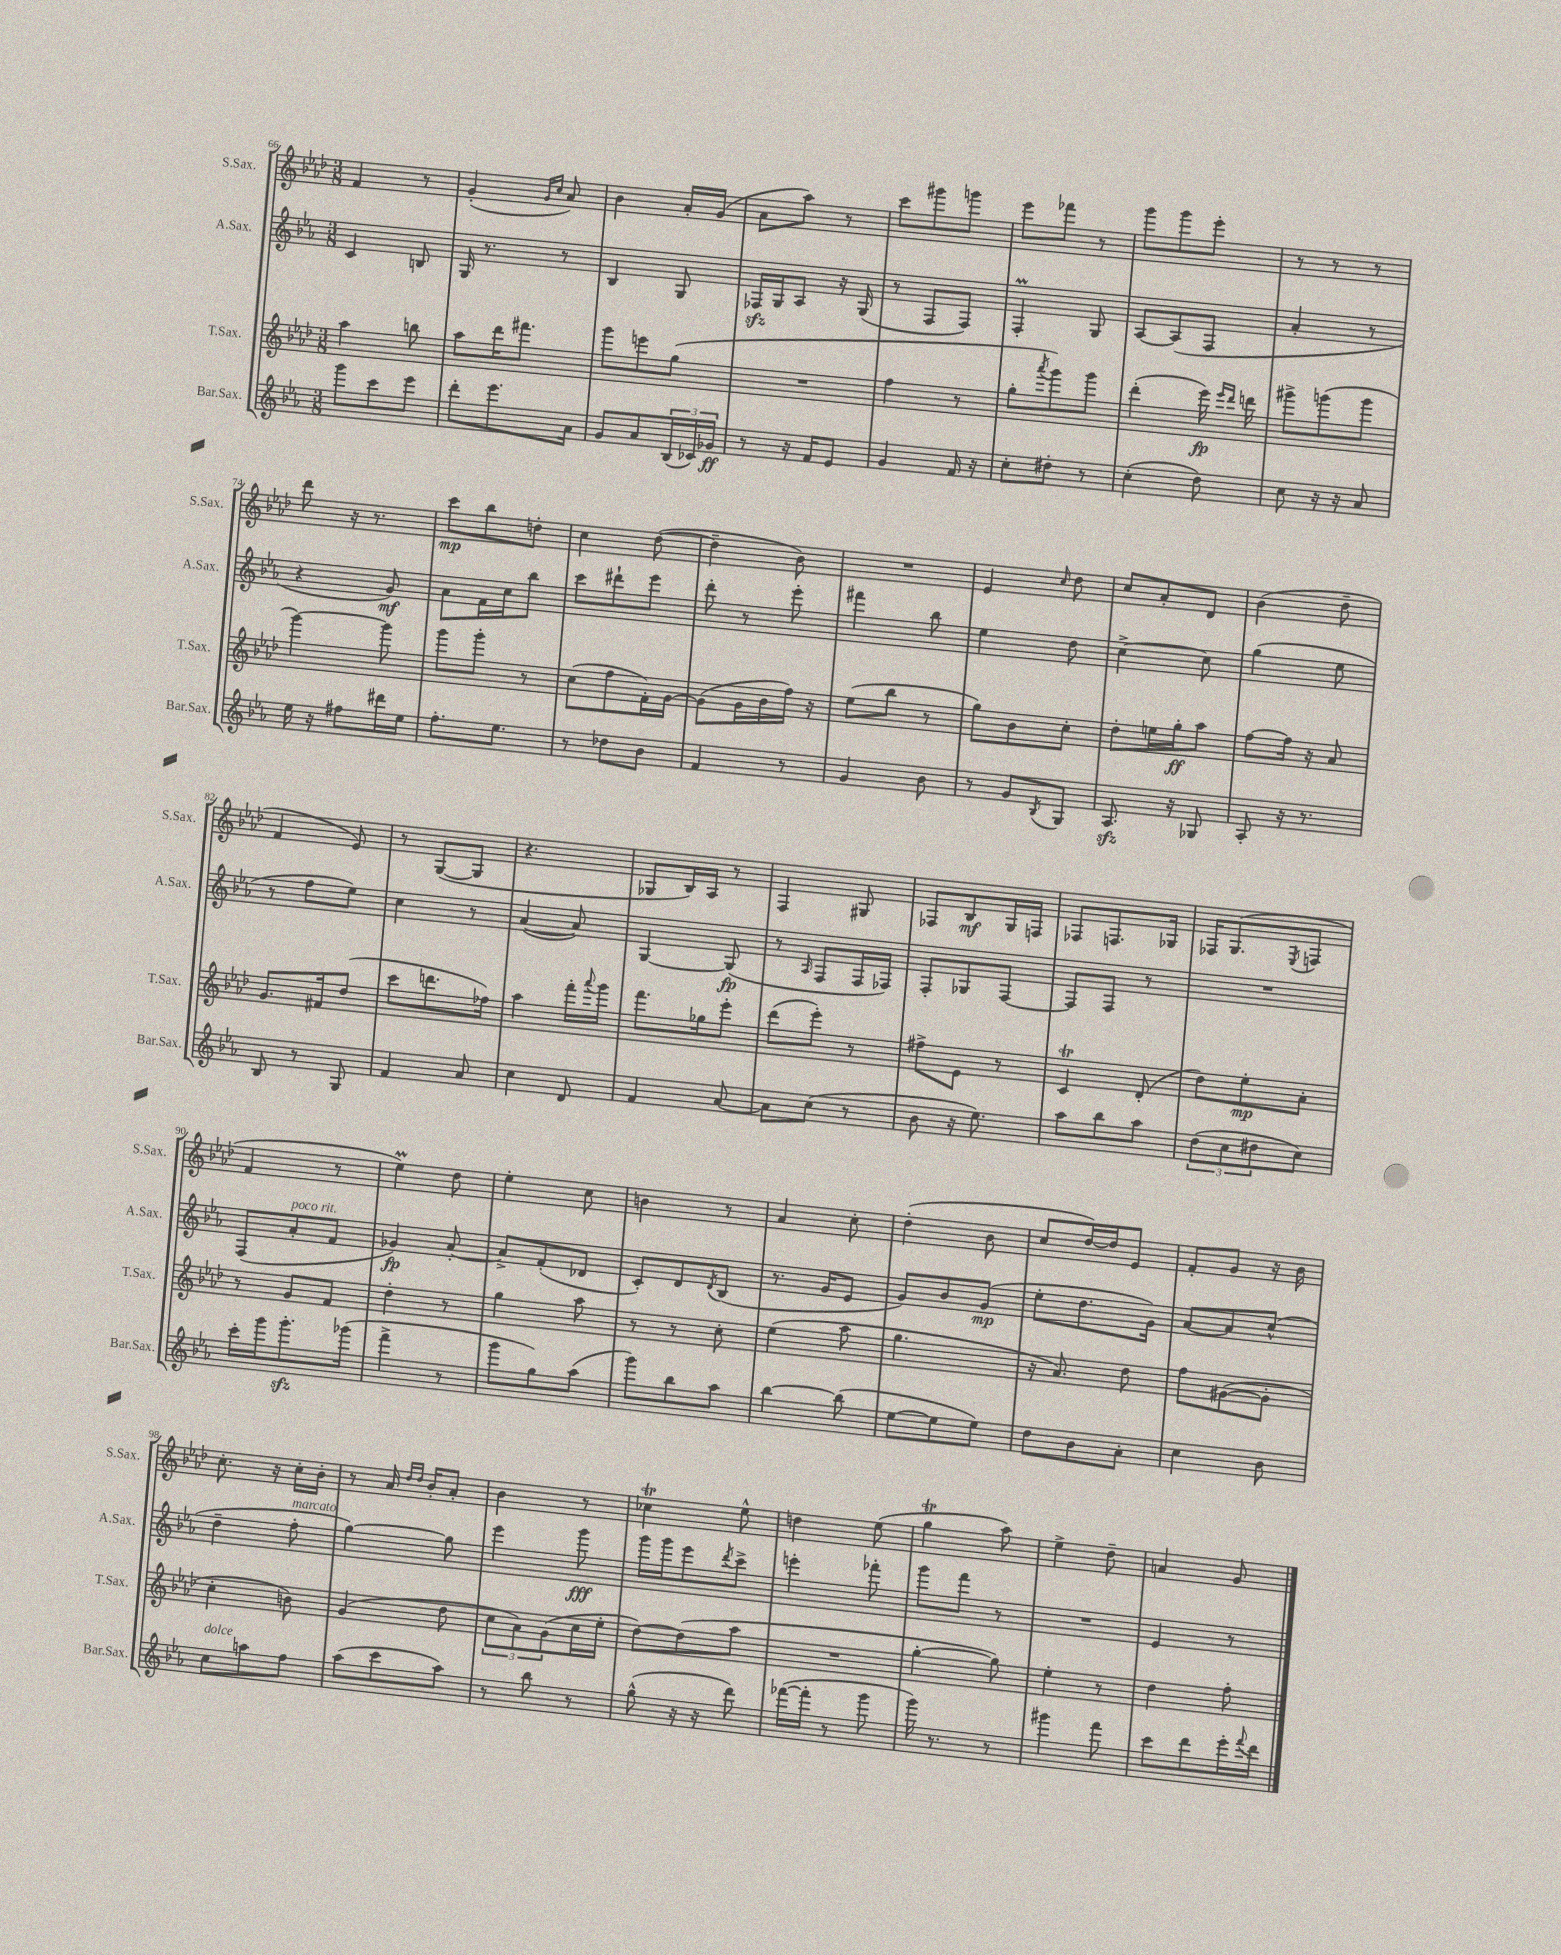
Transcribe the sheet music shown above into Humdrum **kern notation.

**kern	**kern	**kern	**kern
*staff4	*staff3	*staff2	*staff1
*clefG2	*clefG2	*clefG2	*clefG2
*k[b-e-a-]	*k[b-e-a-d-]	*k[b-e-a-]	*k[b-e-a-d-]
*M3/8	*M3/8	*M3/8	*M3/8
8ggg	4aa-	4c	4f
8ccc	.	.	.
8eee-	8bb	8B	8r
=	=	=	=
8ddd'	8aa-	16G	(4g'
.	.	8.r	.
8.eee-	16ddd-	.	.
.	8.fff#	.	.
.	.	.	16qqg
.	.	.	16qqcc
.	.	8r	8a-)
16a-	.	.	.
=	=	=	=
8g	8ggg	4B-	4b-
8a-	8eee	.	.
(24B-	(8gg	8G	16a-'
24c-)	.	.	.
.	.	.	(16g
24g-	.	.	.
=	=	=	=
8r	4.r	16F-	8a-
.	.	16G	.
16r	.	8A-	8aa-)
16f	.	.	.
8e-	.	16r	8r
.	.	(16G	.
=	=	=	=
4g	4ff	8r	8ccc
.	.	8F	8ggg#
16f	8r	8F)	8ggg
16r	.	.	.
=	=	=	=
8cc'	8gg'	4F'	8eee-
.	8qaaa-	.	.
8dd#'	8ggg)	.	8fff-
8r	8ggg	8G	8r
=	=	=	=
(4cc'	(4ddd-'	[8A-	8ggg
.	.	(8A-]	8ggg
8dd)	16eee-)	8F	8eee-'
.	16qqeee-	.	.
.	16qqddd-	.	.
.	16ddd	.	.
=	=	=	=
8cc	8ggg#^	4a-'	8r
16r	(8ggg	.	8r
16r	.	.	.
8a-	8ggg	8r	8r
=	=	=	=
16ee-	[4ggg)	4r	8ddd-
16r	.	.	.
8ff#	.	.	16r
.	.	.	8.r
16ddd#	8ggg]	8g)	.
16ee-	.	.	.
=	=	=	=
8.ff'	8ggg	8a-	8ccc
.	8ggg'	16f	8bb-
8.ee-	.	16cc	.
.	8r	8bb-	8dd'
=	=	=	=
8r	(8cc	8ccc	4cc
8dd-	8ff	8ddd#`	.
8b-	16f')	8eee-	([8dd-
.	[16g	.	.
=	=	=	=
4f	(8g]	8ddd'	4dd-~]
.	16g	8r	.
.	16b-	.	.
8r	16ff)	8eee-'	8b-)
.	16r	.	.
=	=	=	=
4g	(8ee-	4fff#	4.r
.	8bb-	.	.
8b-	8r	8bb-	.
=	=	=	=
8r	8gg)	4ee-	4e-
8g	8b-	.	.
8qB-	.	.	16qqcc
8G	8cc'	8dd	8dd-
=	=	=	=
8.A-	8dd-'	[4cc^	8cc
.	16ee	.	8a-'
16r	16gg'	.	.
8G-	8aa-	8cc]	8d-
=	=	=	=
8A-'	[8ff	(4gg	(4b-
16r	16ff]	.	.
8.r	16r	.	.
.	8a-	8ee-	8dd-~
=	=	=	=
8B-	8.g	8r	4f
8r	.	8ff	.
.	16f#	.	.
8G	(8dd-	8ee-)	8e-)
=	=	=	=
4f	8ccc	4cc	8r
.	8.ddd	.	([8G
8a-	.	8r	8G]
.	16ff-)	.	.
=	=	=	=
4cc	4aa-	([4a-	4.r
8d	16fff'	8a-])	.
.	8qqaaa-	.	.
.	16ggg	.	.
=	=	=	=
4f	8.fff	[4G	8G-
.	.	.	16B-)
.	16gg-	.	16A-
[8a-	8eee-'	(8G]	8r
=	=	=	=
8a-]	(8ddd-	8r	4F
.	.	16qqA-	.
(8cc	8eee-')	8F	.
8r	8r	16F	8G#
.	.	16F-)	.
=	=	=	=
8b-	8ff#^	8F'	8F-
16r	8e-	8G-	8B-
8.ee-)	.	.	.
.	8r	[8F	16G
.	.	.	16F
=	=	=	=
8aa-	4c	8F]	8F-
8bb-	.	8F	8.F
8aa-	(8d-'	8r	.
.	.	.	16G-
=	=	=	=
(12dd	8dd-)	4.r	16F-
.	.	.	(8.G
12cc	.	.	.
.	8ee-'	.	.
12dd#	.	.	.
.	.	.	8qE-
8cc)	8a-'	.	8F
=	=	=	=
16ccc'	8r	(8F	4f
16ggg	.	.	.
8.ggg'	8g	8a-'	.
.	8f	8f	8r
(16ggg-	.	.	.
=	=	=	=
4fff^	4dd-'	4g-)	4ee-)
8r	8r	[8a-'	8dd-
=	=	=	=
8ggg	4gg	8a-^]	4ee-'
8gg)	.	(8f'	.
(8aa-	8aa-	8d-	8cc
=	=	=	=
8ggg)	8r	8c')	4b
8bb-	8r	8d	.
.	.	8qd	.
8aa-	8cc'	(8B-	8r
=	=	=	=
[4bb-	(4ee-	8.r	4a-
.	.	16g	.
(8bb-]	8aa-	8e-	8cc'
=	=	=	=
[8ee-	4.gg	8g)	(4dd-'
8ee-]	.	8b-	.
8ee-)	.	(8g	8b-
=	=	=	=
8dd	16r	8ee-'	8cc
.	8.a-)	.	.
8b-	.	8.dd	[16dd-)
.	.	.	16dd-]
8a-'	8dd-	.	8e-
.	.	16g)	.
=	=	=	=
4cc	8ff	[8a-	8f'
.	([8g#	8a-]	8g
8b-	8g#']	(8cc^^	16r
.	.	.	16b-
=	=	=	=
8cc	4cc'	4dd~	8.cc'
8aa	.	.	.
.	.	.	16r
8ff	8b)	8ff'	16cc'
.	.	.	16b-'
=	=	=	=
(8aa-	(4g	[4gg)	8r
8ccc	.	.	16a-
.	.	.	16qqdd-
.	.	.	16qqdd-
.	.	.	16b-'
8aa-)	8dd-	8gg]	8a-'
=	=	=	=
8r	12cc	4eee-	4b-
.	12a-)	.	.
8bb-	.	.	.
.	(12g	.	.
8r	16cc	8ggg	8r
.	16ee-'	.	.
=	=	=	=
(8gg^^	[8dd-)	16ggg	4cc-
.	.	16ggg	.
16r	(8dd-]	8eee-	.
16r	.	.	.
.	.	8qddd	.
8ddd)	8aa-	8ccc^	8ee-^^
=	=	=	=
([16fff-	4.r	4eee'	4dd
16fff-']	.	.	.
8r	.	.	.
8ggg	.	8fff-'	(8ee-
=	=	=	=
16ggg)	[4gg'	8ggg	4gg
8.r	.	.	.
.	.	8fff	.
8r	8gg])	8r	8aa-)
=	=	=	=
4ggg#	4ee-'	4.r	4ee-^
8fff	8r	.	8dd-~
=	=	=	=
8ccc	4dd-	4e-	4a
8ddd	.	.	.
16eee-'	8ff'	8r	8g
8qqfff	.	.	.
16ddd	.	.	.
==	==	==	==
*-	*-	*-	*-
